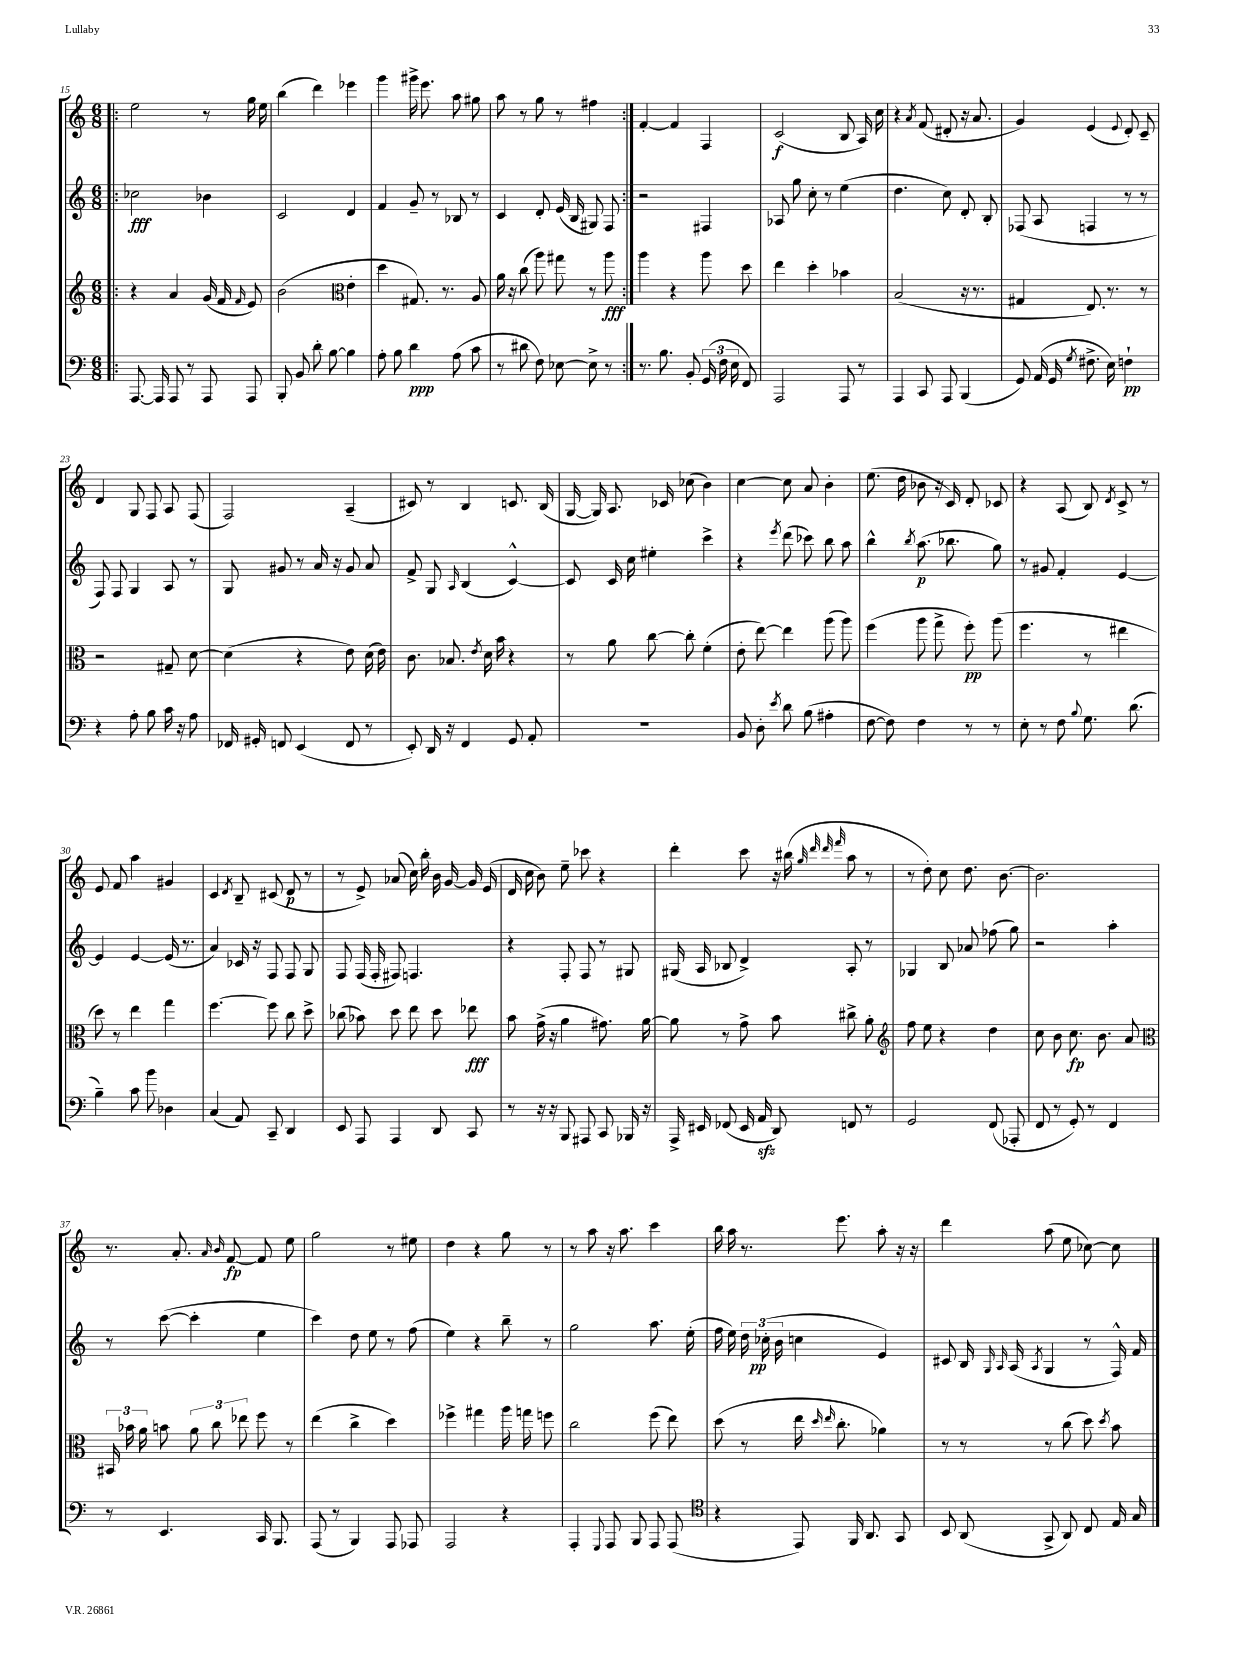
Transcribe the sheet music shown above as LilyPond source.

<<
\new StaffGroup <<
\new Staff = "s0" {
    \clef treble \key c \major \numericTimeSignature \time 6/8
    \autoBeamOff \repeat volta 2 { \bar ".|:" e''2 r8 g''16 e''16 |
    b''4( d'''4) ees'''4 |
    g'''4 gis'''16-> e'''8. a''8 gis''8 |
    a''8 r8 g''8 r8 fis''4 | }
    f'4~-. f'4 f4 |
    c'2\f( b8 a16) c''16 |
    r4 \acciaccatura { a'8 } f'8( dis'8-. r16 a'8. |
    g'4) e'4( \appoggiatura { e'8 } d'8-.) c'8-- |
    d'4 g8 f8 a8 f8( |
    f2) a4--( |
    cis'8) r8 b4 c'8. b16( |
    g16~ g16) a8. ces'16 ces''8( b'4) |
    c''4~ c''8 a'8 b'4-. |
    e''8.( d''16 bes'8 r16 c'16) d'8-. ces'8 |
    r4 a8( b8) \acciaccatura { d'8 } c'8-> r8 |
    e'8 f'8 a''4 gis'4 |
    c'4 \acciaccatura { d'8 } b8-- cis'8( d'8\p r8 |
    r8 e'8->) aes'8( c''16) b''16-. b'16 g'16~ g'16 e'16( |
    d'16 c''16 b'8) e''8-- ces'''8 r4 |
    d'''4-. c'''8 r16 bis''16( \grace { g''32 d'''32 d'''32 f'''32 } a''8 r8 |
    r8 d''8-.) c''8 d''8. b'8.~ |
    b'2. |
    r8. a'8.-. \grace { a'16 b'16 } f'8~\fp f'8 e''8 |
    g''2 r8 eis''8 |
    d''4 r4 g''8 r8 |
    r8 a''8 r16 a''8. c'''4 |
    b''16 a''16 r8. e'''8. a''8-. r16 r16 |
    d'''4 a''8( e''8 ces''8~) ces''8 \bar "|." |
}
\new Staff = "s1" {
    \clef treble \key c \major \numericTimeSignature \time 6/8
    \autoBeamOff \repeat volta 2 { \bar ".|:" ces''2\fff bes'4 |
    c'2 d'4 |
    f'4 g'8-- r8 bes8 r8 |
    c'4 d'8-. e'16( b16 gis8) f8 | }
    r2 fis4 |
    aes8 g''8 c''8-. r8 e''4( |
    d''4. c''8) d'8-. b8-. |
    fes8( a8 f4 r8 r8 |
    f8) f8 g4 a8 r8 |
    g8 gis'8 r8 a'16 r16 gis'8 a'8 |
    f'8-> g8 \grace { a16 } b4( c'4~-^) |
    c'8 c'16 c''16 eis''4-. c'''4-> |
    r4 \acciaccatura { e'''8 } d'''8( ces'''8) b''8 a''8 |
    b''4-^ \acciaccatura { b''8 } a''8.\p( bes''8. g''8) |
    r8 gis'8 f'4-. e'4~ |
    e'4 e'4~ e'16( r8. |
    a'4) ces'16 r16 f8 f8 g8 |
    f8 f16( f16-. fis8) f4. |
    r4 f8-. f8 r8 gis8 |
    gis16( a16 bes8 d'4->) a8-. r8 |
    ges4 b8 aes'8 fes''8( g''8) |
    r2 a''4-. |
    r8 c'''8~( c'''4-. e''4 |
    c'''4) d''8 e''8 r8 f''8( |
    e''4) r4 b''8-- r8 |
    g''2 a''8. e''16-.( |
    f''16 e''16) \tuplet 3/2 { d''16 ces''16-.\pp( b'16 } c''4 e'4) |
    cis'8 b16 \grace { g16 a16 } a16( \acciaccatura { a8 } g4 r8 f16-^) f'16 \bar "|." |
}
\new Staff = "s2" {
    \clef treble \key c \major \numericTimeSignature \time 6/8
    \autoBeamOff \repeat volta 2 { \bar ".|:" r4 a'4 g'16( f'16 \grace { f'16 } e'8) |
    b'2( \clef alto e'4-. |
    d''4 gis8.) r8. a8 |
    a'16 r16 c''8( a''8) gis''8 r8 a''8\fff | }
    a''4 r4 a''8 d''8 |
    e''4 d''4-. bes'4 |
    b2( r16 r8. |
    gis4 e8.) r8. r8 |
    r2 gis8-- d'8~ |
    d'4( r4 e'8) d'16( e'16) |
    c'8. bes8. \acciaccatura { e'8 } d'16 b'16 r4 |
    r8 a'8 c''8~ c''8-. f'4-.( |
    e'8-. e''8~) e''4 a''8( a''8) |
    f''4( a''8 g''8-> f''8-.\pp) a''8( |
    f''4. r8 eis''4 |
    d''8) r8 e''4 g''4 |
    f''4.~ f''8 c''8 d''8-> |
    ces''8( bes'8) d''8 e''8 d''8 ees''8\fff |
    b'8 g'16->( r16 a'4 gis'8.) a'16~ |
    a'8 r8 g'8-> b'8 cis''8-> a'8-. |
    \clef treble f''8 e''8 r4 d''4 |
    c''8 b'8 c''8.\fp b'8. a'8 |
    \clef alto \tuplet 3/2 { bis,16 bes'16 a'16 } b'8 \tuplet 3/2 { a'8 c''8 ees''8 } f''8 r8 |
    e''4( c''4-> d''4) |
    fes''4-> gis''4 a''16 g''16 f''8 |
    c''2 f''8( e''8) |
    d''8( r8 e''16 \grace { d''16 e''16 } c''8.-. aes'4) |
    r8 r8 r8 c''8( d''8) \acciaccatura { d''8 } b'8 \bar "|." |
}
\new Staff = "s3" {
    \clef bass \key c \major \numericTimeSignature \time 6/8
    \autoBeamOff \repeat volta 2 { \bar ".|:" a,,8.~ a,,16 a,,8 r8 a,,8 a,,8 |
    b,,8-. b,8 d'8-. b8~ b4 |
    a8-. b8 d'4\ppp a8( c'8 |
    r8 dis'8 f8) ees8~ ees8-> r8 | }
    r8. b8. b,8-. \tuplet 3/2 { g,16( f16 e16 } f,8) |
    a,,2 a,,8 r8 |
    a,,4 c,8 a,,8 b,,4( |
    g,8) a,16( g,16 \acciaccatura { g8 } fis8.-> e16) f4-!\pp |
    r4 a8-. b8 c'16 r16 a8 |
    fes,16 gis,16-. f,8 e,4( f,8 r8 |
    e,8-.) d,16 r16 f,4 g,8 a,8-. |
    R2. |
    b,8 d8-. \acciaccatura { e'8 } d'8 b8( ais4-. |
    f8~ f8) f4 r8 r8 |
    e8-. r8 f8 \appoggiatura { b8 } g8. d'8.( |
    b4--) c'8 b'8 des4 |
    c4( a,8) c,8-- d,4 |
    e,8 a,,8 a,,4 d,8 c,8 |
    r8 r16 r16 b,,8 ais,,8 c,8 bes,,16 r16 |
    a,,16-> eis,16 fes,8( eis,16 a,16\sfz d,8) f,8 r8 |
    g,2 f,8( aes,,8-. |
    f,8 r8 g,8-.) r8 f,4 |
    r8 e,4. c,16 b,,8. |
    a,,8( r8 b,,4) a,,8 aes,,8 |
    a,,2 r4 |
    a,,4-. \appoggiatura { g,,8 } a,,8 b,,8 a,,8 a,,8( |
    \clef tenor r4 e,8) f,16 a,8. g,8 |
    b,8 a,8( g,8-> a,8) c8 e16 g16 \bar "|." |
}
>>
>>
\layout { \context { \Score currentBarNumber = #15 } }
